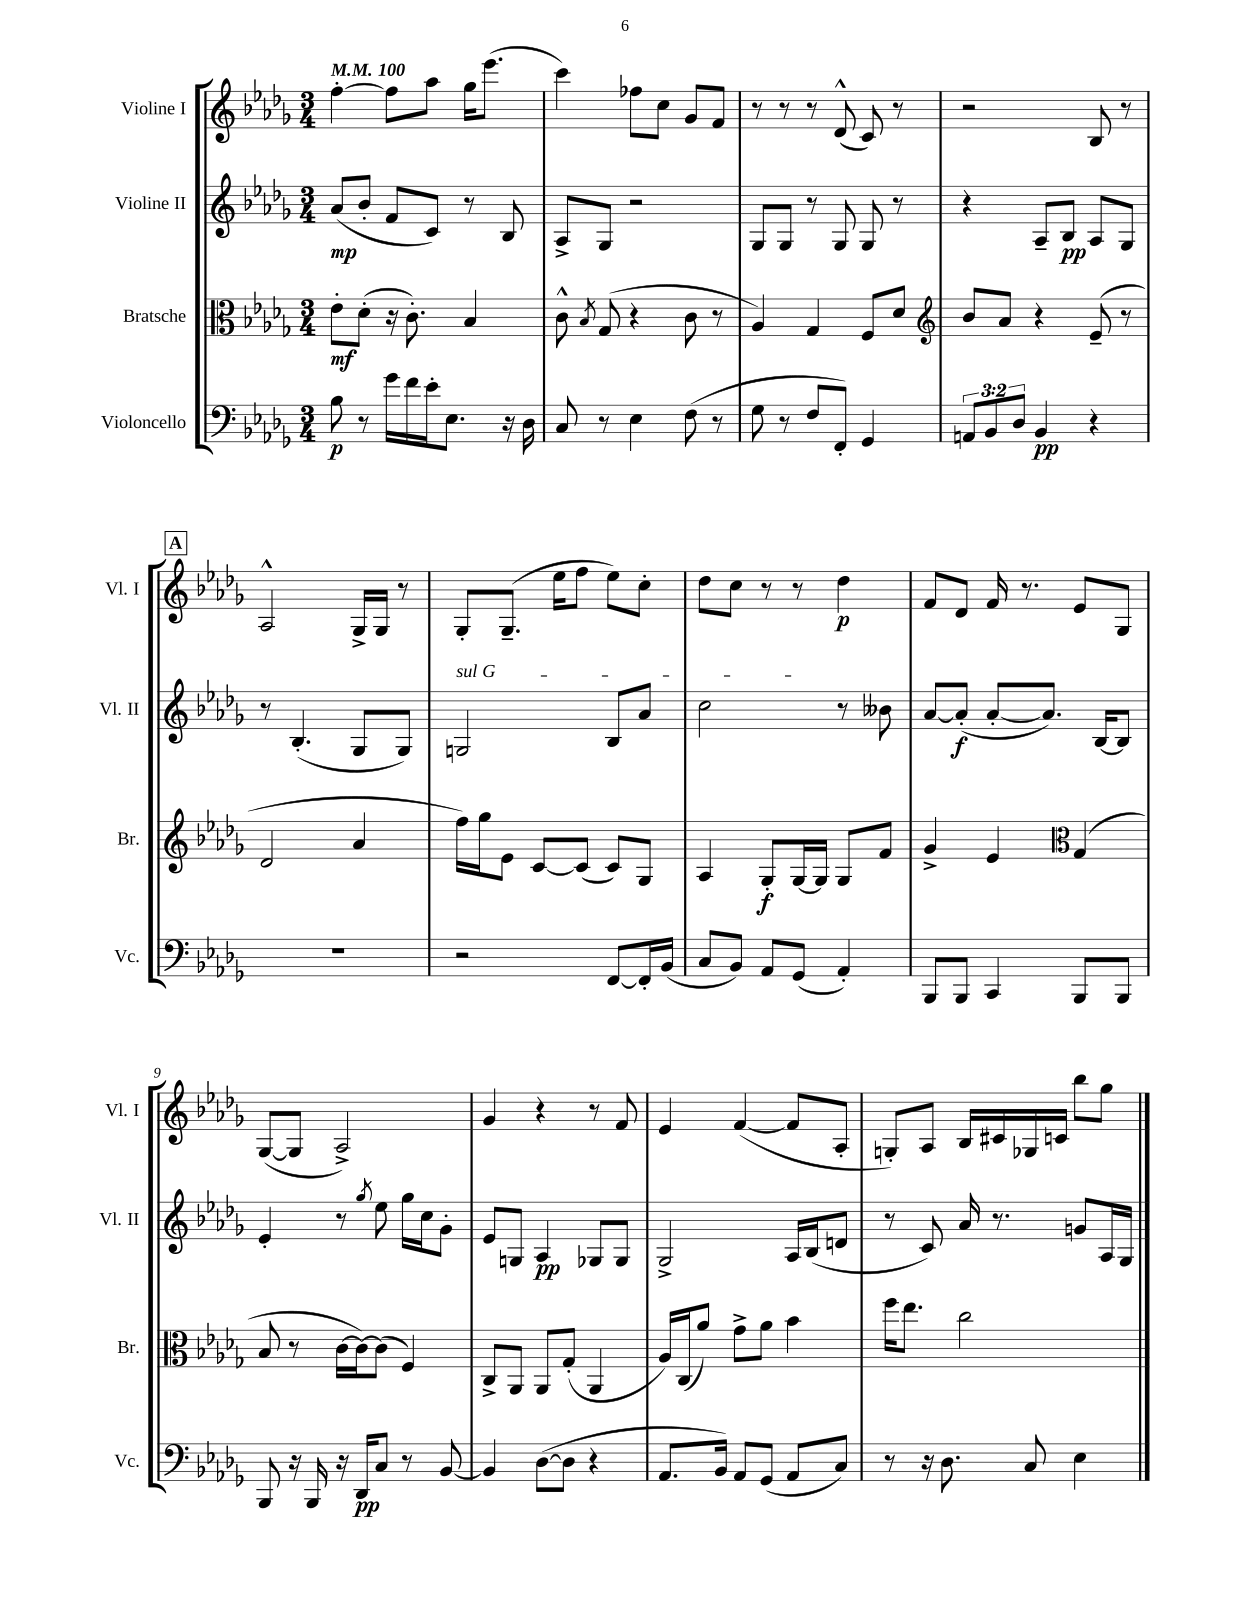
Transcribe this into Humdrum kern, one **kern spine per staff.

**kern	**dynam	**kern	**dynam	**kern	**dynam	**kern	**dynam
*part4	*part4	*part3	*part3	*part2	*part2	*part1	*part1
*staff4	*staff4	*staff3	*staff3	*staff2	*staff2	*staff1	*staff1
*I"Violoncello	*	*I"Bratsche	*	*I"Violine II	*	*I"Violine I	*
*I'Vc.	*	*I'Br.	*	*I'Vl. II	*	*I'Vl. I	*
*clefF4	*	*clefC3	*	*clefG2	*	*clefG2	*
*k[b-e-a-d-g-]	*	*k[b-e-a-d-g-]	*	*k[b-e-a-d-g-]	*	*k[b-e-a-d-g-]	*
*M3/4	*	*M3/4	*	*M3/4	*	*M3/4	*
*MM100	*	*MM100	*	*MM100	*	*MM100	*
=1	=1	=1	=1	=1	=1	=1	=1
8B-\	p	8e-'\L	mf	(8a-/L	mp	[4ff'\	.
8r	.	(8d-'\J	.	8b-'/J	.	.	.
16g-\LL	.	16r	.	8f/L	.	8ff\L]	.
16f\	.	8.c'\)	.	.	.	.	.
16e-'\J	.	.	.	8c/J)	.	8aa-\J	.
8.E-\J	.	.	.	.	.	.	.
.	.	4B-/	.	8r	.	16gg-\KL	.
.	.	.	.	.	.	(8.eee-\J	.
16r	.	.	.	8B-/	.	.	.
16D-\	.	.	.	.	.	.	.
=2	=2	=2	=2	=2	=2	=2	=2
8C/	.	8c^^\	.	8A-^/L	.	4ccc\)	.
.	.	8qB-/	.	.	.	.	.
8r	.	(8G-/	.	8G-/J	.	.	.
4E-\	.	4r	.	2r	.	8ff-X\L	.
.	.	.	.	.	.	8cc\J	.
(8F\	.	8c\	.	.	.	8g-/L	.
8r	.	8r	.	.	.	8f/J	.
=3	=3	=3	=3	=3	=3	=3	=3
8G-\	.	4A-/)	.	8G-/L	.	8r	.
8r	.	.	.	8G-/J	.	8r	.
8F/L	.	4G-/	.	8r	.	8r	.
8FF'/J)	.	.	.	8G-/	.	(8d-^^/	.
4GG-/	.	8F/L	.	8G-/	.	8c/)	.
.	.	8d-/J	.	8r	.	8r	.
=4	=4	=4	=4	=4	=4	=4	=4
*	*	*clefG2	*	*	*	*	*
12AAn/L	.	8b-/L	.	4r	.	2r	.
12BB-/	.	.	.	.	.	.	.
.	.	8a-/J	.	.	.	.	.
12D-/J	.	.	.	.	.	.	.
4BB-/	pp	4r	.	8A-~/L	.	.	.
.	.	.	.	8B-/J	pp	.	.
4r	.	(8e-~/	.	8A-/L	.	8B-/	.
.	.	8r	.	8G-/J	.	8r	.
!!LO:LB:g=z
!!LO:REH:place=s1:t=A
=5	=5	=5	=5	=5	=5	=5	=5
2.r	.	2d-/	.	8r	.	2A-^^/	.
.	.	.	.	(4.B-'/	.	.	.
.	.	4a-/	.	8G-/L	.	16G-^/LL	.
.	.	.	.	.	.	16G-/JJ	.
.	.	.	.	8G-/J)	.	8r	.
=6	=6	=6	=6	=6	=6	=6	=6
!	!	!	!	!LO:TX:a:i:t=sul G	!	!	!
2r	.	16ff\LL)	.	2Gn/	.	8G-'/L	.
.	.	16gg-\J	.	.	.	.	.
.	.	8e-\J	.	.	.	(8.G-~/J	.
.	.	[8c/L	.	.	.	.	.
.	.	.	.	.	.	16ee-\KL	.
.	.	(8c/J]	.	.	.	8ff\J	.
[8FF/L	.	8c/L)	.	8B-/L	.	8ee-\L)	.
16FF'/L]	.	8G-/J	.	8a-/J	.	8cc'\J	.
(16BB-/JJ	.	.	.	.	.	.	.
=7	=7	=7	=7	=7	=7	=7	=7
8C/L	.	4A-/	.	2cc\	.	8dd-\L	.
8BB-/J)	.	.	.	.	.	8cc\J	.
8AA-/L	.	8G-'/L	f	.	.	8r	.
(8GG-/J	.	[16G-/L	.	.	.	8r	.
.	.	16G-/JJ]	.	.	.	.	.
4AA-'/)	.	8G-/L	.	8r	.	4dd-\	p
.	.	8f/J	.	8b--X\	.	.	.
=8	=8	=8	=8	=8	=8	=8	=8
8BBB-/L	.	4g-^/	.	[8a-/L	.	8f/L	.
8BBB-/J	.	.	.	(8a-'/J]	f	8d-/J	.
4CC/	.	4e-/	.	[8a-'/L	.	16f/	.
.	.	.	.	.	.	8.r	.
.	.	.	.	8.a-/J])	.	.	.
*	*	*clefC3	*	*	*	*	*
8BBB-/L	.	(4G-/	.	.	.	8e-/L	.
.	.	.	.	[16B-/KL	.	.	.
8BBB-/J	.	.	.	8B-/J]	.	8G-/J	.
!!LO:LB:g=z
=9	=9	=9	=9	=9	=9	=9	=9
8BBB-/	.	8B-/	.	4e-'/	.	([8G-/L	.
16r	.	8r	.	.	.	8G-/J]	.
16BBB-/	.	.	.	.	.	.	.
16r	.	[16c\LL	.	8r	.	2A-^/)	.
16DD-/KL	pp	16c\J_)	.	.	.	.	.
.	.	.	.	8qgg-/	.	.	.
8C/J	.	(8c\J]	.	8ee-\	.	.	.
8r	.	4F/)	.	16gg-\LL	.	.	.
.	.	.	.	16cc\J	.	.	.
[8BB-/	.	.	.	8g-'\J	.	.	.
=10	=10	=10	=10	=10	=10	=10	=10
4BB-/]	.	8C^/L	.	8e-/L	.	4g-/	.
.	.	8AA-/J	.	8Gn/J	.	.	.
([8D-\L	.	8AA-/L	.	4A-/	pp	4r	.
8D-\J]	.	(8G-'/J	.	.	.	.	.
4r	.	4AA-/	.	8G-X/L	.	8r	.
.	.	.	.	8G-/J	.	8f/	.
=11	=11	=11	=11	=11	=11	=11	=11
8.AA-/L	.	16A-/LL)	.	2G-^/	.	4e-/	.
.	.	(16C/J	.	.	.	.	.
.	.	8a-/J)	.	.	.	.	.
16BB-/Jk)	.	.	.	.	.	.	.
8AA-/L	.	8g-^\L	.	.	.	([4f/	.
(8GG-/J	.	8a-\J	.	.	.	.	.
8AA-/L	.	4b-\	.	16A-/LL	.	8f/L]	.
.	.	.	.	(16B-/J	.	.	.
8C/J)	.	.	.	8dn/J	.	8A-'/J	.
=12	=12	=12	=12	=12	=12	=12	=12
8r	.	16ff\KL	.	8r	.	8Gn'/L)	.
.	.	8.ee-\J	.	.	.	.	.
16r	.	.	.	8c/)	.	8A-/J	.
8.D-\	.	.	.	.	.	.	.
.	.	2cc\	.	16a-/	.	16B-/LL	.
.	.	.	.	8.r	.	16c#X/	.
8C/	.	.	.	.	.	16G-X/	.
.	.	.	.	.	.	16cn/JJ	.
4E-\	.	.	.	8gn/L	.	8bb-\L	.
.	.	.	.	16A-/L	.	8gg-\J	.
.	.	.	.	16G-/JJ	.	.	.
==	==	==	==	==	==	==	==
*-	*-	*-	*-	*-	*-	*-	*-
